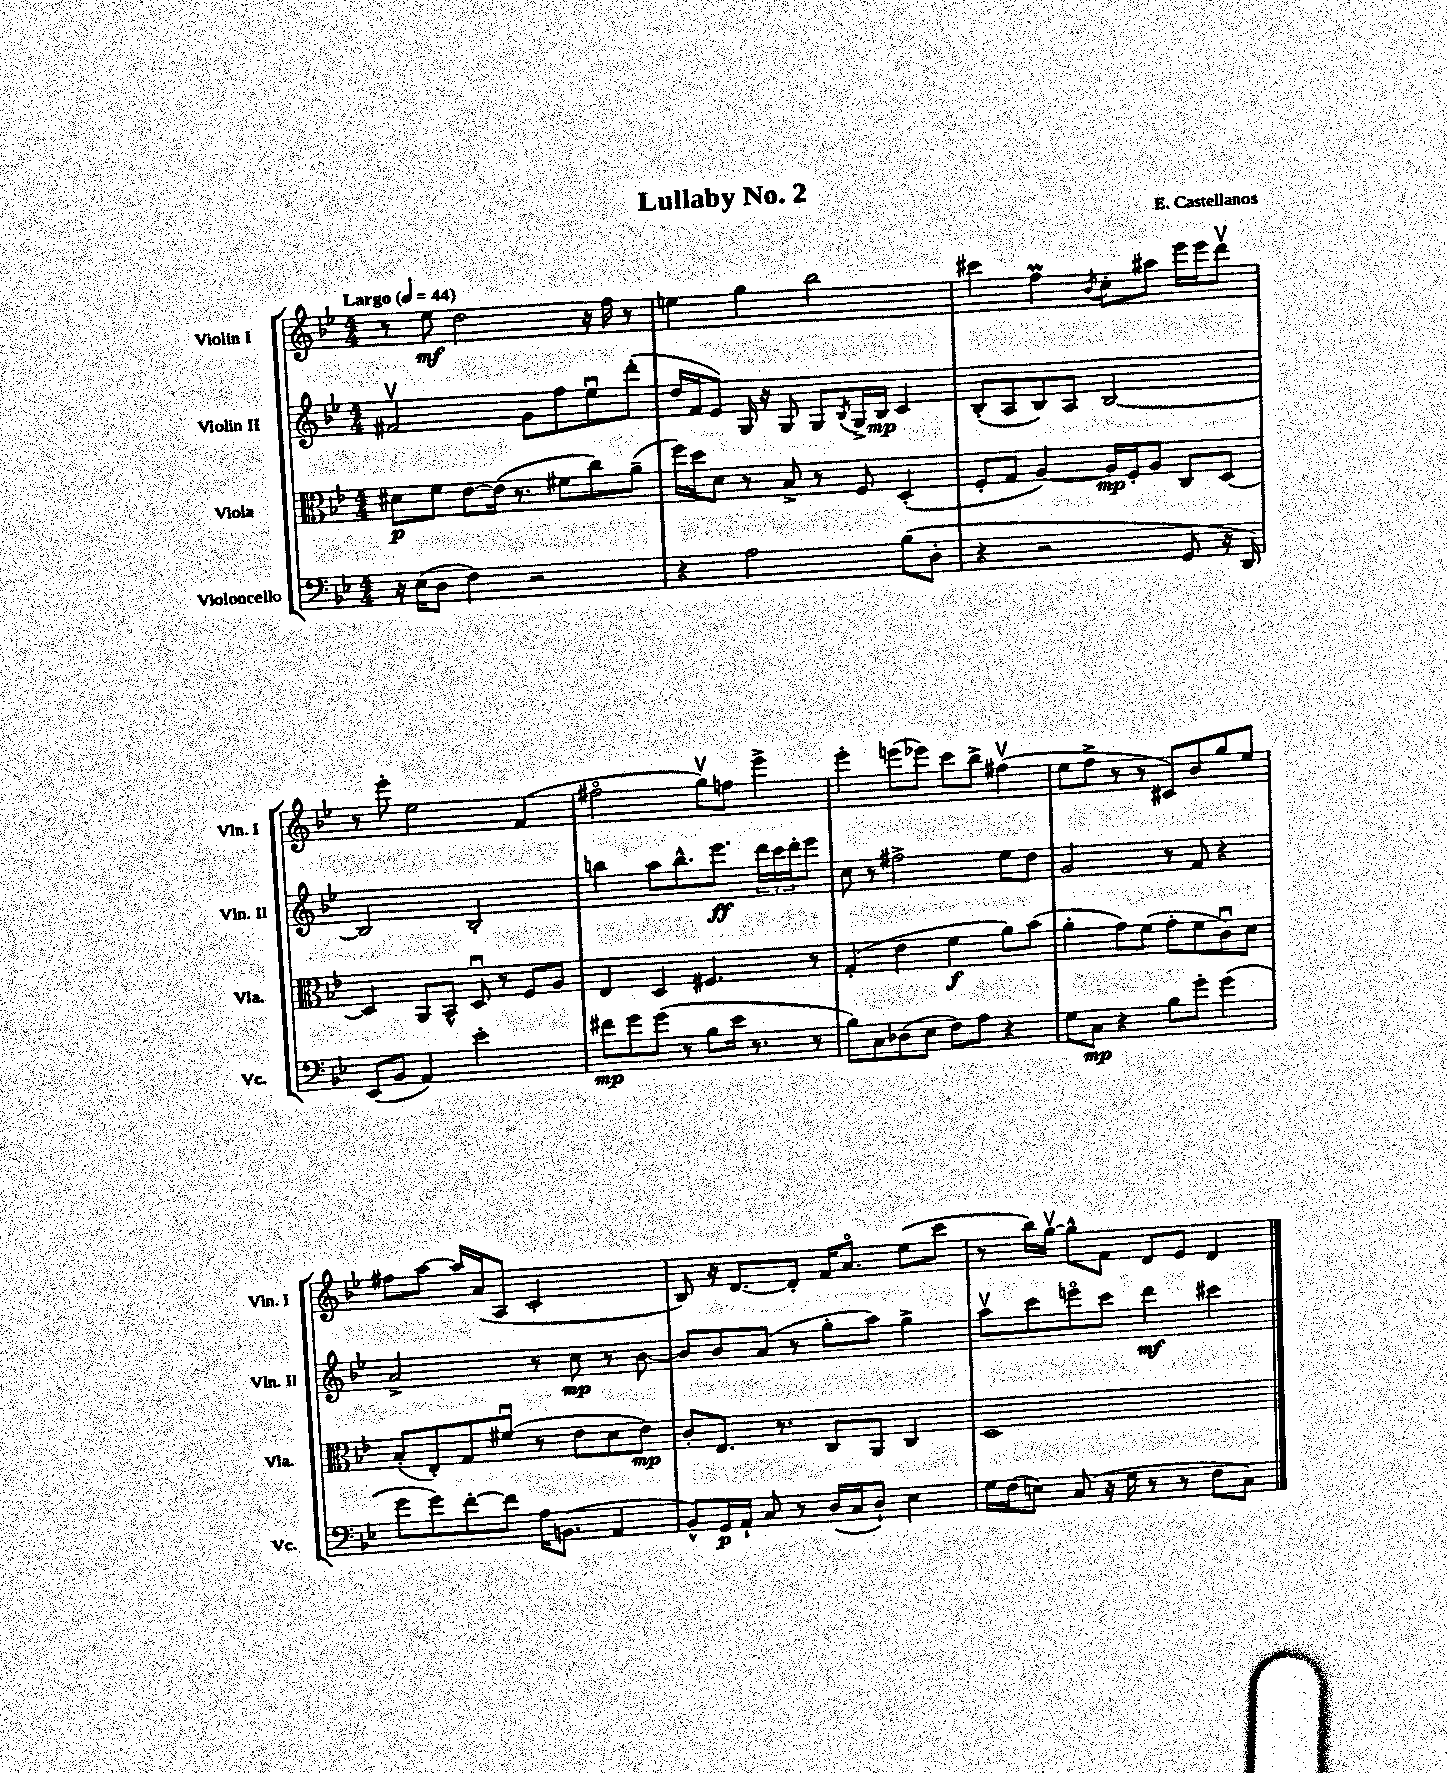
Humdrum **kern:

**kern	**dynam	**kern	**dynam	**kern	**dynam	**kern	**dynam
*part4	*part4	*part3	*part3	*part2	*part2	*part1	*part1
*staff4	*staff4	*staff3	*staff3	*staff2	*staff2	*staff1	*staff1
*I"Violoncello	*	*I"Viola	*	*I"Violin II	*	*I"Violin I	*
*I'Vc.	*	*I'Vla.	*	*I'Vln. II	*	*I'Vln. I	*
*clefF4	*	*clefC3	*	*clefG2	*	*clefG2	*
*k[b-e-]	*	*k[b-e-]	*	*k[b-e-]	*	*k[b-e-]	*
*M4/4	*	*M4/4	*	*M4/4	*	*M4/4	*
*MM44	*	*MM44	*	*MM44	*	*MM44	*
=1	=1	=1	=1	=1	=1	=1	=1
!	!	!	!	!	!	!LO:TX:a:B:t=Largo	!
16r	.	8d#X\L	p	2f#Xv/	.	8r	.
(16E-\KL	.	.	.	.	.	.	.
8D\J	.	8f\J	.	.	.	8ee-\	mf
4F\)	.	[8e-\L	.	.	.	2dd\	.
.	.	(16e-\Jk]	.	.	.	.	.
.	.	8.r	.	.	.	.	.
2r	.	.	.	8g\L	.	.	.
.	.	8f#X\L	.	8ff\	.	.	.
.	.	8cc\)	.	8ee-u\	.	16r	.
.	.	.	.	.	.	16ff\	.
.	.	(8a~\J	.	(8ddd'\J	.	8r	.
=2	=2	=2	=2	=2	=2	=2	=2
4r	.	16ff\LL)	.	16dd/LL	.	4een\	.
.	.	16dd\J	.	16f/J	.	.	.
.	.	8d\J	.	8e-/J)	.	.	.
2A\	.	8r	.	16G/	.	4gg\	.
.	.	.	.	16r	.	.	.
.	.	8B-^/	.	8G/	.	.	.
.	.	8r	.	8G/L	.	2bb-\	.
.	.	.	.	8qB-/	.	.	.
.	.	8F/	.	16G^/L	.	.	.
.	.	.	.	16B-/JJ	mp	.	.
(8B-\L	.	(4D'/	.	4c/	.	.	.
8D'\J	.	.	.	.	.	.	.
=3	=3	=3	=3	=3	=3	=3	=3
4r	.	8F'/L	.	(8B-'/L	.	4ccc#X\	.
.	.	8G/J	.	8A/	.	.	.
2r	.	[4A/)	.	8B-/)	.	4ffM\	.
.	.	.	.	8A/J	.	.	.
.	.	.	.	.	.	8qb-/	.
.	.	16A/LL]	mp	[2B-/	.	8cc'\L	.
.	.	16F'/J	.	.	.	.	.
.	.	8A/J	.	.	.	8aa#X\J	.
8GG/	.	8C/L	.	.	.	16eee-\LL	.
.	.	.	.	.	.	16eee-\J	.
16r	.	[8D/J	.	.	.	8dddv\J	.
16DD/)	.	.	.	.	.	.	.
!!LO:LB:g=z
=4	=4	=4	=4	=4	=4	=4	=4
(8EE-/L	.	4D/]	.	2B-/]	.	8r	.
8BB-/J	.	.	.	.	.	8eee-'\	.
4AA/)	.	8AA/L	.	.	.	2ee-\	.
.	.	8BB-^^/J	.	.	.	.	.
2e-'\	.	8Du/	.	2B-'/	.	.	.
.	.	8r	.	.	.	.	.
.	.	8F/L	.	.	.	(4f/	.
.	.	8A/J	.	.	.	.	.
=5	=5	=5	=5	=5	=5	=5	=5
8f#X\L	mp	4E-/	.	4bbn\	.	2ff#X\	.
8g\	.	.	.	.	.	.	.
(8g\J	.	4D/	.	8aa\L	.	.	.
8r	.	.	.	8.bb^^\	.	.	.
8B-\L	.	4.F#X/	.	.	.	8ggv\L)	.
.	.	.	.	8.eee-\J	ff	.	.
16e-\Jk	.	.	.	.	.	8ffn\J	.
8.r	.	.	.	.	.	.	.
.	.	.	.	24ddd\LL	.	4eee-^\	.
.	.	.	.	24ccc\	.	.	.
.	.	.	.	24ddd'\J	.	.	.
8r	.	8r	.	8eee-\J	.	.	.
=6	=6	=6	=6	=6	=6	=6	=6
8B-\L)	.	(4G'/	.	8cc\	.	4eee-'\	.
8C\	.	.	.	8r	.	.	.
(8D-X\	.	4e-\	.	2ff#X^\	.	(8eeen\L	.
8E-\J	.	.	.	.	.	8eee-X\J)	.
8F\L)	.	4f\	f	.	.	8ccc\L	.
8A\J	.	.	.	.	.	8bb-^\J	.
4r	.	8a\L)	.	8ee-\L	.	(4ff#Xv\	.
.	.	(8b-\J	.	8dd\J	.	.	.
=7	=7	=7	=7	=7	=7	=7	=7
8G\L	.	4a'\	.	2g/	.	8ee-\L	.
8C\J	mp	.	.	.	.	8ff^\J	.
4r	.	8g\L)	.	.	.	8r	.
.	.	(8f\J	.	.	.	8r	.
8B-\L	.	8g'\L	.	8r	.	8c#X/L)	.
8g'\J	.	8f\	.	8f/	.	8b-/	.
(4g\	.	8cu\)	.	4r	.	8gg/	.
.	.	8d\J	.	.	.	8ee-/J	.
!!LO:LB:g=z
=8	=8	=8	=8	=8	=8	=8	=8
8g\L	.	(8B-'/L	.	2a^/	.	8ff#X\L	.
8g\)	.	8E-'/)	.	.	.	[8aa\J	.
[8f'\	.	8G/	.	.	.	16aa/LL]	.
.	.	.	.	.	.	(16a/J	.
8f\J]	.	(8f#Xu/J	.	.	.	8A/J	.
16A\KL	.	8r	.	8r	.	2c'/	.
(8.BBn\J	.	.	.	.	.	.	.
.	.	8e-\L	.	8cc\	mp	.	.
4AA/	.	8d\	.	8r	.	.	.
.	.	8e-\J)	mp	[8b-\	.	.	.
=9	=9	=9	=9	=9	=9	=9	=9
8BB-^^/L)	.	8c'/L	.	8b-/L]	.	8B-/)	.
16GG/L	p	8.E-/J	.	8b-/	.	16r	.
16AA`/JJ	.	.	.	.	.	[8.d/L	.
8C/	.	.	.	(8a/J	.	.	.
.	.	8.r	.	.	.	.	.
8r	.	.	.	8r	.	8d'/J]	.
(16D/LL	.	8C/L	.	8gg'\L	.	16f/KL	.
16C/J	.	.	.	.	.	8.a/J	.
8D`/J)	.	8AA/J	.	8aa\J)	.	.	.
4E-\	.	4C/	.	4gg^\	.	(8ee-\L	.
.	.	.	.	.	.	8ccc\J	.
=10	=10	=10	=10	=10	=10	=10	=10
16G\LL	.	1D	.	8aav\L	.	8r	.
(16F\J	.	.	.	.	.	.	.
8En\J)	.	.	.	8ccc\	.	16bb-\LL)	.
.	.	.	.	.	.	[16ggv\JJ	.
(8C/	.	.	.	8eeen\	.	8gg^^\L]	.
16r	.	.	.	8ccc\J	.	8f\J	.
16G\	.	.	.	.	.	.	.
8r	.	.	.	4ddd\	mf	8d/L	.
8r	.	.	.	.	.	8e-/J	.
8F\L	.	.	.	4ccc#X\	.	4d/	.
8C\J)	.	.	.	.	.	.	.
==	==	==	==	==	==	==	==
*-	*-	*-	*-	*-	*-	*-	*-
